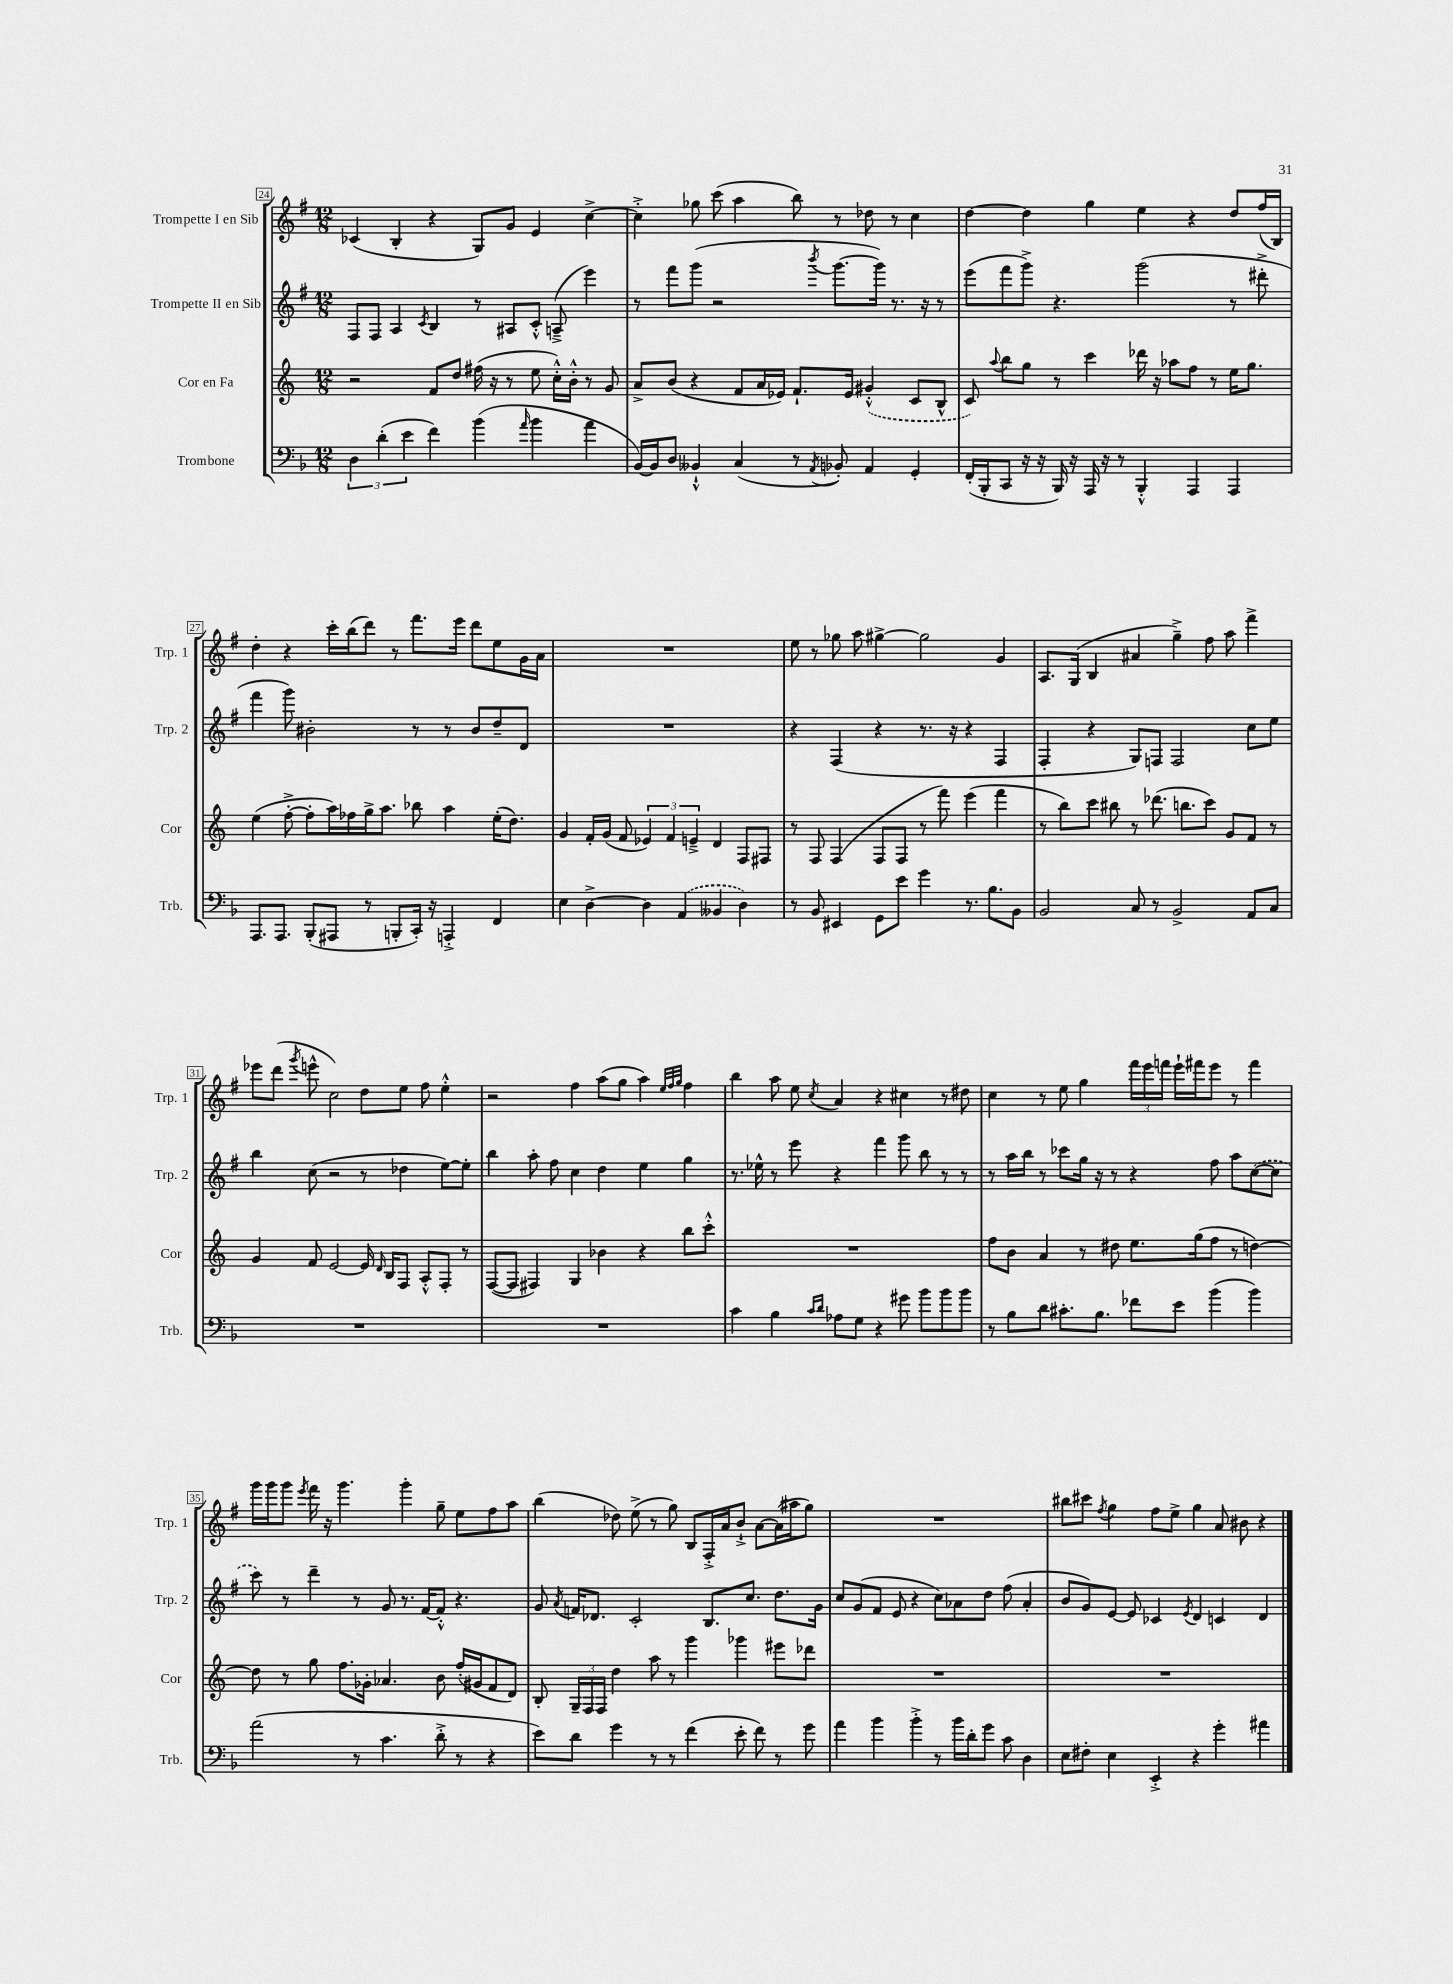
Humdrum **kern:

**kern	**kern	**kern	**kern
*staff4	*staff3	*staff2	*staff1
*clefF4	*clefG2	*clefG2	*clefG2
*k[b-]	*k[]	*k[f#]	*k[f#]
*M12/8	*M12/8	*M12/8	*M12/8
6D\	2r	8F#/L	(4c-/
.	.	8F#/J	.
(6d'\	.	.	.
.	.	4A/	4B'/
6e\	.	.	.
.	.	8qc/	.
4f\)	8f/L	4B/	4r
.	8dd/J	.	.
(4b-\	(16ff#\	8r	8G/L)
.	16r	.	.
.	8r	8A#/L	8g/J
16qqa/	.	.	.
4b-\	8ee\	8c'^^/J	4e/
.	16cc'^^\LL)	(8A~^/	.
.	16b'^^\JJ	.	.
4a\	8r	4eee\)	[4cc^\
.	8g/	.	.
=	=	=	=
[16BB-/LL)	8a^/L	8r	4cc'^\]
16BB-/]J	.	.	.
8D/J	(8b/J	8fff#\L	.
4BB--`^^/	4r	(8ggg\J	8gg-\
.	.	2r	(8ccc\
(4C/	8f/L	.	4aa\
.	16a/L	.	.
.	16e-/JJ)	.	.
8r	8.f`/L	.	8bb\)
8qAA/	.	8qbbb/	.
8BB-'/)	.	[8.ggg\L	8r
.	16e-/Jk	.	.
4AA/	(4g#'^^/	.	8dd-\
.	.	16ggg\]Jk)	.
.	.	8.r	8r
4GG'/	8c/L	.	4cc\
.	.	16r	.
.	8B^^/J	8r	.
=	=	=	=
(16FF'/LL	8c/)	(8eee\L	[4dd\
16BBB-'/J	.	.	.
.	8qqaa/	.	.
8CC/J	8bb\L	8fff#\	.
16r	8gg\J	8ggg^\J)	4dd\]
16r	.	.	.
16BBB-/)	8r	4.r	.
16r	.	.	.
16AAA/	4ccc\	.	4gg\
16r	.	.	.
8r	.	.	.
4BBB-'^^/	16ddd-\	(2ggg\	4ee\
.	16r	.	.
.	8aa-\L	.	.
4AAA/	8ff\J	.	4r
.	8r	.	.
4AAA/	16ee\LK	8r	8dd/L
.	8.gg\J	.	.
.	.	8ddd#'^\	(16ff#/L
.	.	.	16B/JJ)
=	=	=	=
8.AAA/L	(4ee\	4fff#\	4dd'\
8.AAA/J	.	.	.
.	[8ff'^\	8ggg\)	4r
(8BBB-'/L	8ff'\]L	2b#'\	.
8AAA#/J	16aa\L)	.	16ccc'\LL
.	16ff-\	.	(16bb\J
8r	16gg^\J	.	8ddd\J)
.	8.aa\J	.	.
8BBB'/L	.	.	8r
16CC'/Jk)	8bb-\	8r	8.fff#\L
16r	.	.	.
4AAA'^/	4aa\	8r	.
.	.	.	16eee\Jk
.	.	8b#/L	8ddd\L
4FF/	(16ee'\LK	8dd~/	8ee\
.	8.dd\J)	.	.
.	.	8d/J	16g\L
.	.	.	16a\JJ
=	=	=	=
4E\	4g/	1.r	1.r
[4D^\	16f'/LL	.	.
.	(16g/JJ	.	.
.	8f/	.	.
4D\]	6e-/)	.	.
.	6f/	.	.
(4AA/	.	.	.
.	6e~^/	.	.
4BB--/	4d/	.	.
4D\)	8F/L	.	.
.	8F#/J	.	.
=	=	=	=
8r	8r	4r	8ee\
8BB-/	8F/	.	8r
4EE#/	(4F/	(4F#/	8gg-\
.	.	.	8aa\
8GG\L	8F/L	4r	[4gg#^\
8e\J	8F/J	.	.
4g\	8r	8.r	2gg#\]
.	8fff\)	.	.
.	.	16r	.
8.r	(4eee\	4r	.
8.B-\L	.	.	.
.	4fff\	4F#/	4g/
8BB-\J	.	.	.
=	=	=	=
2BB-/	8r	4F#'/	8.A/L
.	8bb\L)	.	.
.	.	.	(16G/Jk
.	8ccc\J	4r	4B/
.	8bb#\	.	.
8C/	8r	8G/L)	4a#/
8r	(8.ddd-\	8F/J	.
2BB-^/	.	2F/	4gg~^\)
.	8.bb\L	.	.
.	8ccc\J)	.	8ff#\
.	8g/L	.	8aa\
8AA/L	8f/J	8cc\L	4fff#^\
8C/J	8r	8ee\J	.
=	=	=	=
1.r	4g/	4bb\	8eee-\L
.	.	.	(8ddd\J
.	.	.	8qggg/
.	8f/	(8cc\	8eee^^\
.	[2e/	2r	2cc\)
.	16e/]	8r	8dd\L
.	16qqd/	.	.
.	16B/LK	.	.
.	8F/J	4dd-\	8ee\J
.	8A'^^/L	.	8ff#\
.	8F'/J	[8ee\L)	4ee'^^\
.	8r	8ee'\]J	.
=	=	=	=
1.r	([8F/L	4bb\	2r
.	8F/]J	.	.
.	4F#/)	8aa'\	.
.	.	8ff#\	.
.	4G/	4cc\	4ff#\
.	4b-\	4dd\	(8aa\L
.	.	.	8gg\J
.	4r	4ee\	4aa\)
.	.	.	32qqee/LLL
.	.	.	32qqff#/
.	.	.	32qqgg/JJJ
.	8bb\L	4gg\	4ff#\
.	8ccc'^^\J	.	.
=	=	=	=
4c\	1.r	8.r	4bb\
.	.	16ee-^^\	.
4B-\	.	8r	8aa\
.	.	8eee\	8ee\
16qqc/LL	.	.	.
16qqd/JJ	.	.	8qcc/
8A-\L	.	4r	4a/
8G\J	.	.	.
4r	.	4fff#\	4r
8g#\	.	8ggg\	4cc#\
8b-\L	.	8bb\	.
8b-\	.	8r	8r
8b-\J	.	8r	8dd#\
=	=	=	=
8r	8ff\L	8r	4cc\
8B-\L	8b\J	16aa\LL	.
.	.	16bb\JJ	.
8d\J	4a/	8r	8r
8.c#'\L	.	8ccc-\L	8ee\
.	8r	16gg\Jk	4gg\
8.B-\J	.	16r	.
.	8dd#\	8r	.
8f-\L	8.ee\L	4r	24fff#\LL
.	.	.	24eee\
.	.	.	24fff\JJ
8e\J	.	.	16eee`\LL
.	(16gg\k	.	16fff#\J
(4b-\	8ff\J	8ff#\	8eee\J
.	8r	8aa\L	8r
4b-\)	[4dd\)	([8cc\	4fff#\
.	.	8cc\]J	.
=	=	=	=
(2a\	8dd\]	8ccc\)	16ggg\LL
.	.	.	16ggg\J
.	8r	8r	8ggg\J
.	.	.	8qeee/
.	8gg\	4ddd~\	16fff#\
.	.	.	16r
.	8.ff\L	.	4.ggg\
8r	.	8r	.
.	16g-'\Jk	.	.
4.c\	4.a-/	8g/	.
.	.	8.r	4ggg'\
.	.	[16f#/LK	.
8d'^\	8b\	8f#'^^/]J	8gg~\
8r	(16ff'/LL	4.r	8ee\L
.	16g#/J	.	.
4r	8f/	.	8ff#\
.	8d/J)	.	8aa\J
=	=	=	=
8e\L)	8B'/	8g/	(4bb\
.	.	8qa/	.
8d\J	24G~/LL	16f/LK	.
.	24F/	.	.
.	.	8.d-/J	.
.	24F/JJ	.	.
4g\	4dd\	.	8dd-\)
.	.	2c'/	(8ee^\
8r	8aa\	.	8r
8r	8r	.	8gg\)
(4f\	4ggg\	.	8B/L
.	.	8.B/L	16F#'^/L
.	.	.	16a/J
8e'\	4ggg-\	.	8b`^/J
.	.	8.cc/J	.
8f\)	.	.	[8a\L
8r	8eee#\L	8.dd\L	(16a\]L
.	.	.	16aa#\J
8g\	8ddd-\J	.	8gg\J)
.	.	16g\Jk	.
=	=	=	=
4a\	1.r	8cc/L	1.r
.	.	(8g/	.
4b-\	.	8f#/J	.
.	.	8e/	.
4b-'^\	.	4r	.
8r	.	8cc\L)	.
16b-\LL	.	8a-\	.
16d'\J	.	.	.
8g\J	.	8dd\J	.
8c\	.	(8ff#\	.
4D\	.	4a-'/	.
=	=	=	=
8E\L	1.r	8b/L	8bb#\L
8F#'\J	.	8g/)	8ccc#\J
.	.	.	8qff#/
4E\	.	[8e/J	4gg\
.	.	8e/]	.
4EE'^/	.	4c-/	8ff#\L
.	.	.	8ee^\J
.	.	8qe/	.
4r	.	4d/	4gg\
4g'\	.	4c/	8a/
.	.	.	8b#\
4a#\	.	4d/	4r
==	==	==	==
*-	*-	*-	*-
